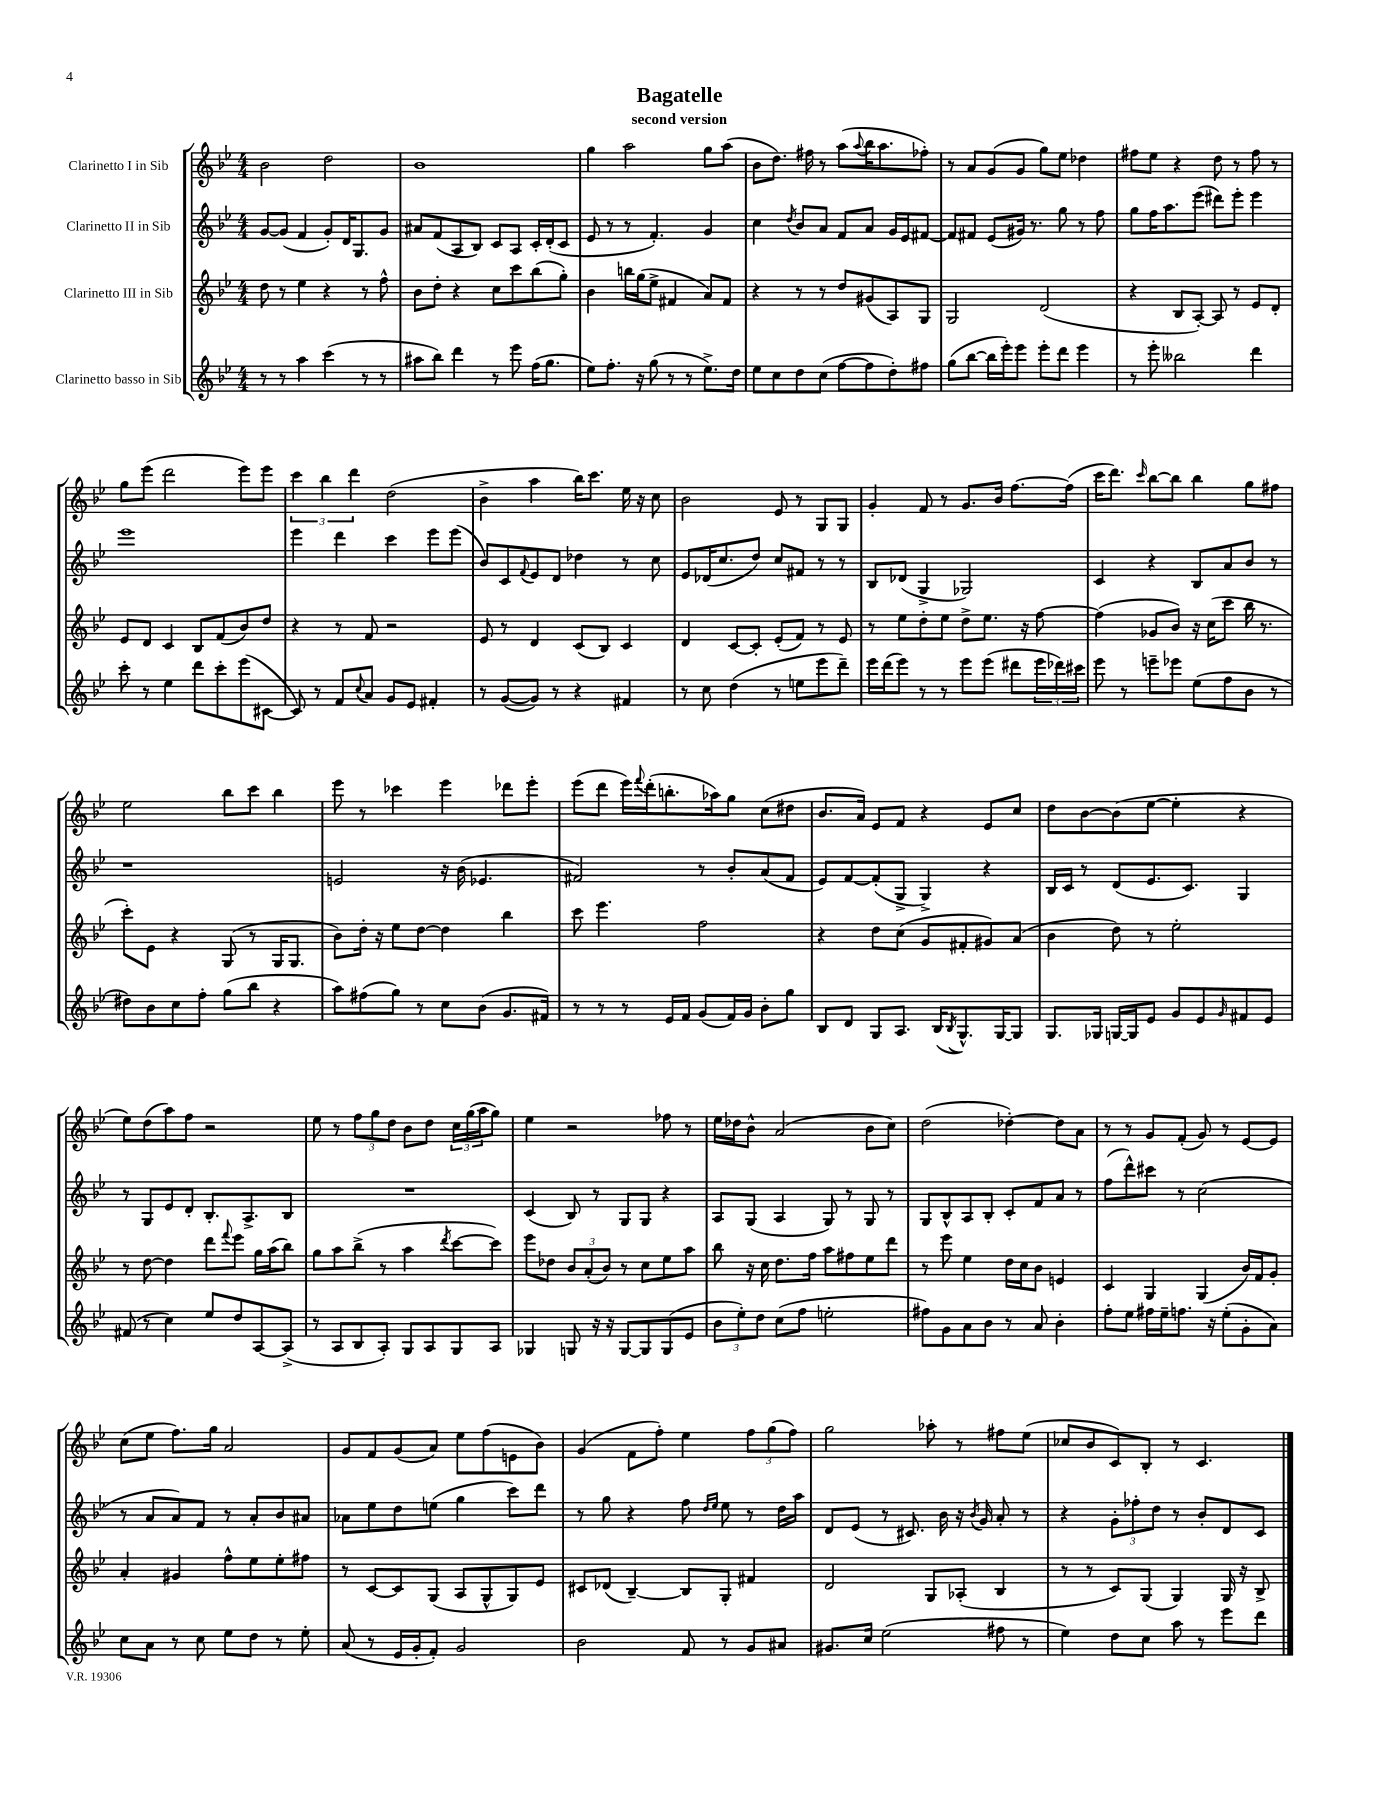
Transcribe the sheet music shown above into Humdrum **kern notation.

**kern	**kern	**kern	**kern
*staff4	*staff3	*staff2	*staff1
*clefG2	*clefG2	*clefG2	*clefG2
*k[b-e-]	*k[b-e-]	*k[b-e-]	*k[b-e-]
*M4/4	*M4/4	*M4/4	*M4/4
8r	8dd	[8g	2b-
8r	8r	(8g]	.
4aa	4ee-	4f	.
(4ccc	4r	8g')	2dd
.	.	16d	.
.	.	8.G	.
8r	8r	.	.
8r	8ff^^	8g	.
=	=	=	=
8aa#	8b-	8a#	1b-
8bb-)	8dd'	(8f	.
4ddd	4r	8A	.
.	.	8B-)	.
8r	8cc	8c	.
8eee-	8ccc	8A	.
(16ff	(8bb-	16c'	.
8.gg	.	(16d'	.
.	8gg')	8c	.
=	=	=	=
8ee-)	4b-	8e-	4gg
8.ff'	.	8r	.
.	16bb	8r	2aa
16r	(16gg	.	.
(8gg	8ee-^	4.f')	.
8r	4f#	.	.
8r	.	.	.
8.ee-^)	8a)	4g	8gg
.	8f#	.	(8aa
16dd	.	.	.
=	=	=	=
8ee-	4r	4cc	8b-
8cc	.	.	8.dd)
.	.	8qdd	.
8dd	8r	8b-	.
.	.	.	16ff#
(8cc	8r	8a	8r
[8ff	8dd	8f	(8aa
.	.	.	8qqaa
8ff]	(8g#	8a	16bb-
.	.	.	8.aa
8dd')	8A)	16g	.
.	.	16e-	.
8ff#	8G	[8f#	8ff-')
=	=	=	=
(8gg	2G	8f#]	8r
[8bb-	.	8f#	8a
16bb-]	.	(8e-	(8g
16eee-')	.	.	.
8eee-	.	16g#)	8g
.	.	8.r	.
8eee-'	(2d	.	8gg)
8ddd	.	8gg	8ee-
4eee-	.	8r	4dd-
.	.	8ff	.
=	=	=	=
8r	4r	8gg	8ff#
8eee-'	.	16ff	8ee-
.	.	8.aa	.
2bb--	8B-	.	4r
.	[8A')	(8eee-	.
.	8A]	8ddd#)	8dd
.	8r	8eee-'	8r
4ddd	8e-	4eee-	8ff#
.	8d'	.	8r
=	=	=	=
8ccc'	8e-	1eee-	8gg
8r	8d	.	(8eee-
4ee-	4c	.	2ddd
8ddd	8B-	.	.
8ccc'	(8f	.	.
(8eee-	8b-)	.	8eee-)
[8c#	8dd	.	8eee-
=	=	=	=
8c#])	4r	4eee-	6ccc
8r	.	.	.
.	.	.	6bb-
8f	8r	4ddd	.
.	.	.	6ddd
8qqcc	.	.	.
8a	8f	.	.
8g	2r	4ccc	(2dd
8e-	.	.	.
4f#'	.	8eee-	.
.	.	(8eee-	.
=	=	=	=
8r	8e-	8b-)	4b-^
([8g	8r	8c	.
.	.	8qqf	.
8g])	4d	8e-	4aa
8r	.	8d	.
4r	(8c	4dd-	16bb-)
.	.	.	8.ccc
.	8B-)	.	.
4f#	4c	8r	16ee-
.	.	.	16r
.	.	8cc	8cc
=	=	=	=
8r	4d	8e-	2b-
8cc	.	(16d-	.
.	.	8.cc	.
(4dd	[8c	.	.
.	8c']	8dd)	.
8r	(8e-'	8cc	8e-
8ee	8f)	8f#	8r
8eee-	8r	8r	8G
8ddd~)	8e-	8r	8G
=	=	=	=
16eee-	8r	8B-	4g'
(16ddd	.	.	.
8eee-)	8ee-	(8d-	.
8r	8dd'	4G^	8f
8r	8ee-	.	8r
8eee-	8dd^	2G-)	8.g
(8eee-	8.ee-	.	.
.	.	.	16b-
8ddd#	.	.	[8.ff
.	16r	.	.
24eee-	[8ff	.	.
24ddd-)	.	.	.
.	.	.	(16ff]
24ccc#	.	.	.
=	=	=	=
8eee-	(4ff]	4c	16ccc
.	.	.	8.ddd)
8r	.	.	.
.	.	.	16qqccc
8eee~	8g-	4r	[8bb-
8eee-	8b-)	.	8bb-]
(8ee-	16r	8B-	4bb-
.	(16cc	.	.
8ff	8ccc	8a	.
8b-	16bb-	8b-	8gg
.	8.r	.	.
8r	.	8r	8ff#
=	=	=	=
8dd#)	8ccc')	1r	2ee-
8b-	8e-	.	.
8cc	4r	.	.
8ff'	.	.	.
(8gg	(8G	.	8bb-
8bb-	8r	.	8ccc
4r	16G	.	4bb-
.	8.G	.	.
=	=	=	=
8aa)	8b-)	2e	8eee-
(8ff#	16dd'	.	8r
.	16r	.	.
8gg)	8ee-	.	4ccc-
8r	[8dd	.	.
8cc	4dd]	16r	4eee-
.	.	(16b-	.
(8b-	.	4.e-	.
8.g	4bb-	.	8ddd-
.	.	.	8eee-'
16f#)	.	.	.
=	=	=	=
8r	8ccc	2f#)	(8eee-
8r	4.eee-	.	8ddd
8r	.	.	16eee-)
.	.	.	8qqfff
.	.	.	(16ddd'
16e-	.	.	8.bb'
16f	.	.	.
(8g	2ff	8r	.
.	.	.	16aa-)
16f)	.	8b-'	8gg
16g	.	.	.
8b-'	.	(8a	(8cc
8gg	.	8f#	8dd#
=	=	=	=
8B-	4r	8e-)	8.b-
8d	.	[8f	.
.	.	.	16a)
8G	8dd	(8f']	8e-
8.A	(8cc	8G^	8f
.	8g	4G^)	4r
(16B-	.	.	.
8qB-	.	.	.
8.G^^)	8f#'	.	.
.	8g#)	4r	8e-
[16G	.	.	.
8G]	(8a	.	8cc
=	=	=	=
8.G	4b-	16B-	8dd
.	.	16c	.
.	.	8r	[8b-
16G-	.	.	.
[16G	8dd)	(8d	(8b-]
16G]	.	.	.
8e-	8r	8.e-	[8ee-
8g	2ee-'	.	4ee-']
.	.	8.c)	.
8e-	.	.	.
16qqg	.	.	.
8f#	.	4G	4r
8e-	.	.	.
=	=	=	=
(8f#	8r	8r	8ee-)
8r	[8dd	8G	(8dd
4cc)	4dd]	8e-	8aa)
.	.	8d'	8ff
8ee-	8ddd	8.B-'	2r
.	8qqfff	.	.
8dd	8eee-	.	.
.	.	8.A^	.
[8A	16gg	.	.
.	(16aa	.	.
(8A^]	8bb-)	8B-	.
=	=	=	=
8r	8gg	1r	8ee-
8A	8aa	.	8r
8B-	(8bb-^	.	12ff
.	.	.	12gg
8A')	8r	.	.
.	.	.	12dd
8G	4aa	.	8b-
8A	.	.	8dd
.	8qddd	.	.
8G	[8ccc	.	24cc
.	.	.	(24gg
.	.	.	24aa
8A	8ccc])	.	8gg)
=	=	=	=
4G-	8eee-	(4c	4ee-
.	8dd-	.	.
8G	12b-	8B-)	2r
.	(12a'	.	.
16r	.	8r	.
.	12b-)	.	.
16r	.	.	.
[8G	8r	8G	.
8G]	8cc	8G	.
(8G	8ee-	4r	8ff-
8e-	8aa	.	8r
=	=	=	=
12b-	8bb-	8A	16ee-
.	.	.	16dd-
12ee-')	.	.	.
.	16r	(8G	8b-^^
12dd	.	.	.
.	16cc	.	.
(8cc	8.dd	4A	(2a
8ff	.	.	.
.	16ff	.	.
2ee'	8aa	8G)	.
.	8ff#	8r	.
.	8ee-	8G	8b-
.	8ddd	8r	8cc)
=	=	=	=
8ff#)	8r	8G	(2dd
8g	8eee-	8B-^^	.
8a	4ee-	8A	.
8b-	.	8B-'	.
8r	16dd	8c'	[4dd-')
.	16cc	.	.
8a	8b-	8f	.
4b-'	4e	8a	8dd-]
.	.	8r	8a
=	=	=	=
8ff'	4c	(8ff	8r
8ee-	.	8ddd^^)	8r
16ff#	4G	8ccc#	8g
16ee-~	.	.	.
8.ff	.	8r	(8f'
.	(4G	(2cc	8g)
16r	.	.	.
(8ee-'	.	.	8r
8g'	16b-)	.	[8e-
.	16f	.	.
8a)	8g'	.	8e-]
=	=	=	=
8cc	4a'	8r	(8cc
8a	.	8a	8ee-
8r	4g#	8a)	8.ff)
8cc	.	8f	.
.	.	.	16gg
8ee-	8ff^^	8r	2a
8dd	8ee-	8a'	.
8r	8ee-'	8b-	.
8ee-'	8ff#	8a#	.
=	=	=	=
(8a	8r	8a-	8g
8r	[8c	8ee-	8f
16e-	8c]	8dd	(8g
16g'	.	.	.
8f')	(8G	(8ee	8a)
2g	8A	4gg	8ee-
.	8G^^	.	(8ff
.	8G)	8ccc)	8e
.	8e-	8ddd	8b-)
=	=	=	=
2b-	8c#	8r	(4g
.	(8d-	8gg	.
.	[4B-~)	4r	8f
.	.	.	8ff')
8f	8B-]	8ff	4ee-
.	.	16qqdd	.
.	.	16qqee-	.
8r	8G'	8ee-	.
8g	4f#	8r	12ff
.	.	.	(12gg
8a#	.	16dd	.
.	.	.	12ff)
.	.	16aa	.
=	=	=	=
8.g#	2d	8d	2gg
.	.	(8e-	.
16cc	.	.	.
(2ee-	.	8r	.
.	.	8.c#)	.
.	8G	.	8aa-'
.	.	16b-	.
.	(8A-'	16r	8r
.	.	8qb-	.
.	.	16g	.
8ff#	4B-	8a'	8ff#
8r	.	8r	(8ee-
=	=	=	=
4ee-)	8r	4r	8cc-
.	8r	.	8b-
8dd	8c)	12g'	8c)
.	.	12ff-'	.
8cc	(8G	.	8B-'
.	.	12dd	.
8aa	4G)	8r	8r
8r	.	8b-'	4.c
8eee-	16G	8d	.
.	16r	.	.
8ddd	8B-^	8c	.
==	==	==	==
*-	*-	*-	*-
